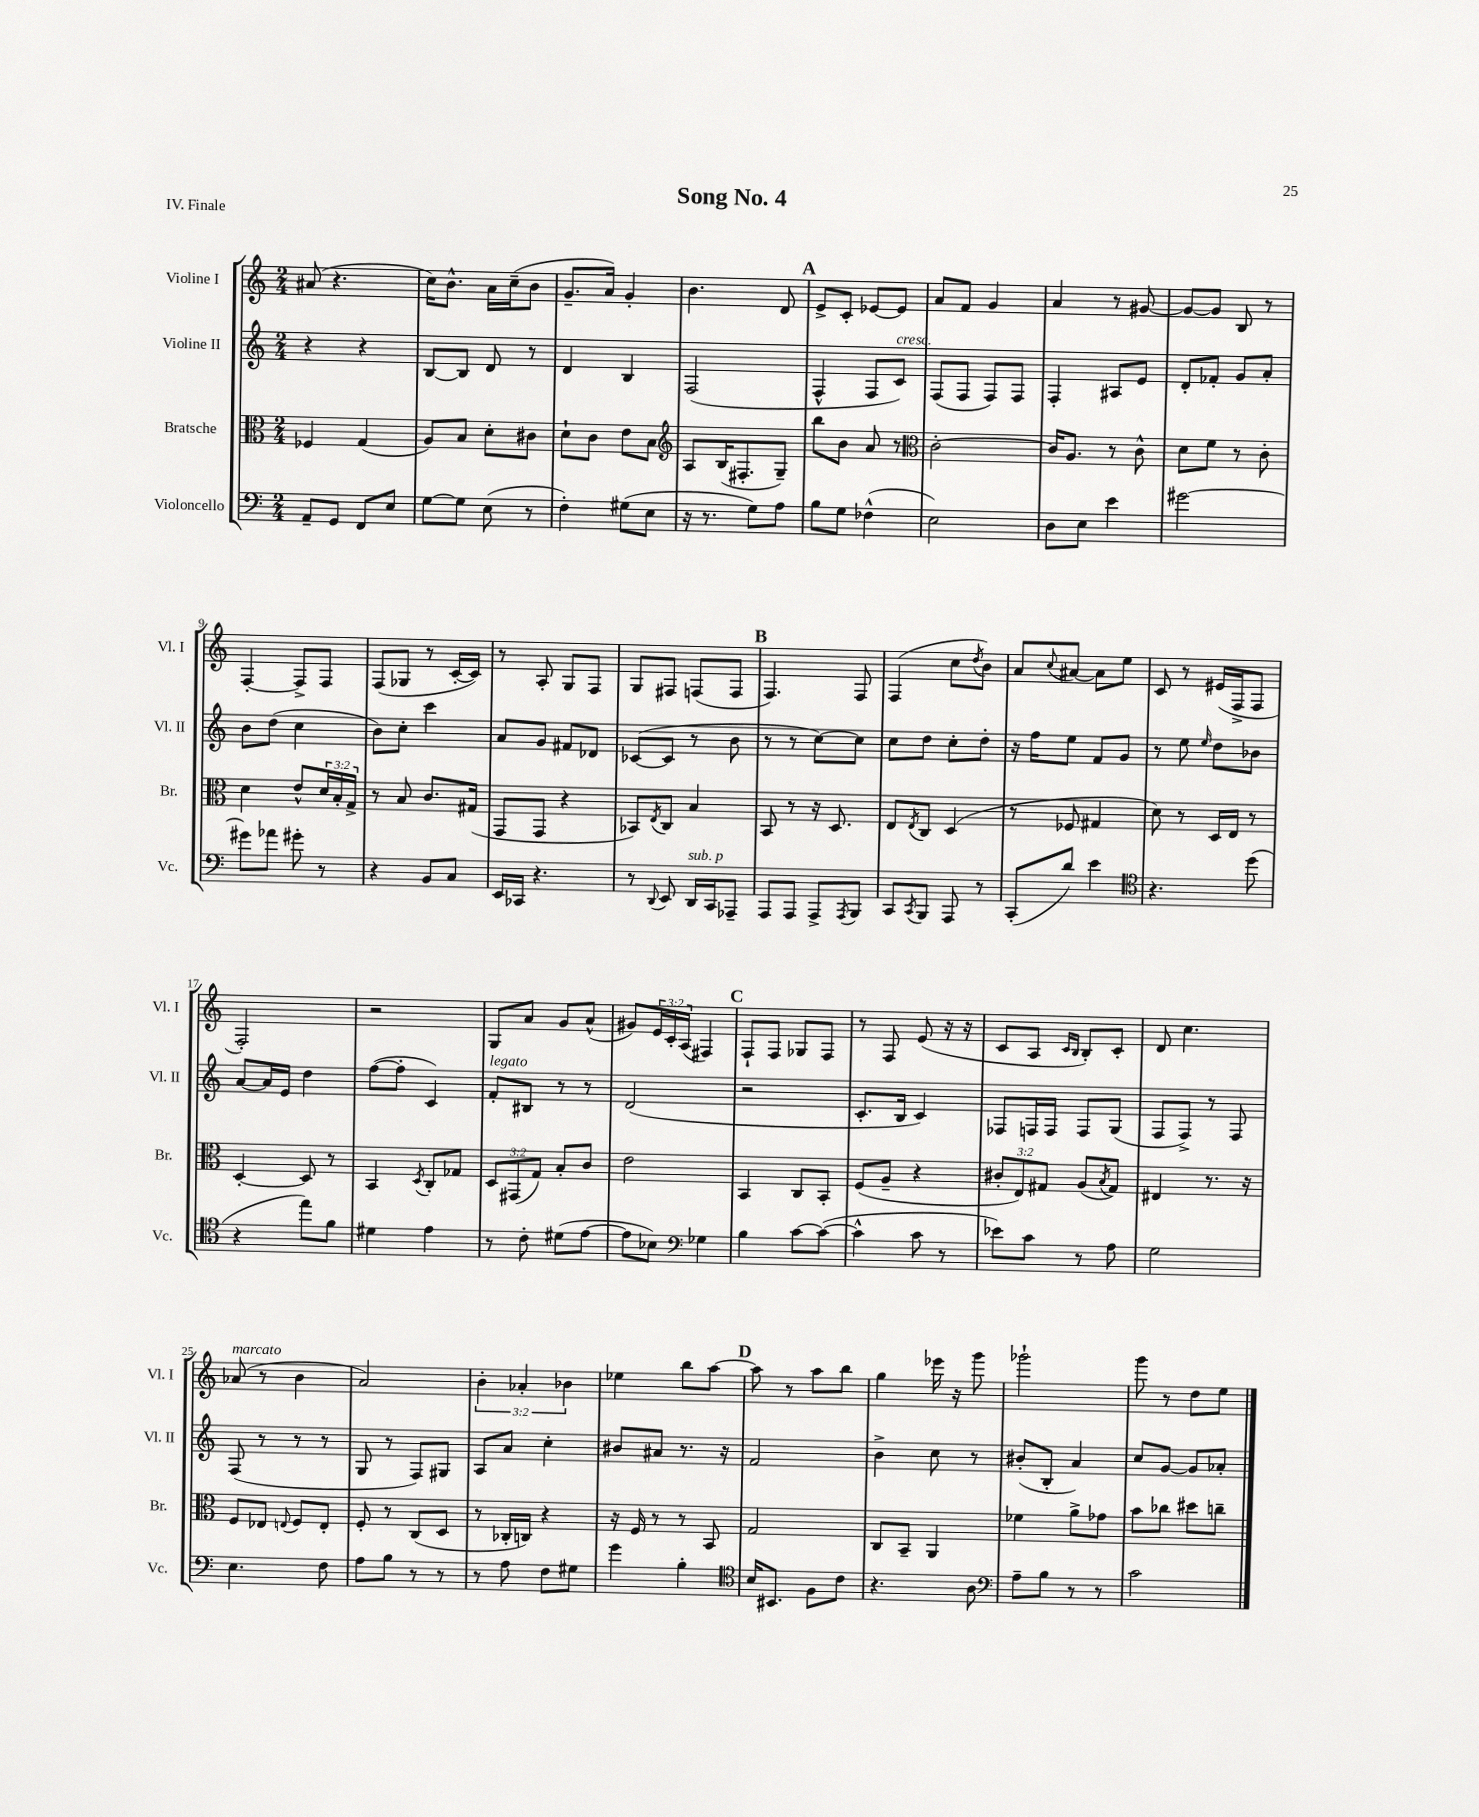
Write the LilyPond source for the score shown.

\header { title = "Song No. 4" piece = "IV. Finale" }
<<
\new StaffGroup <<
\new Staff = "s0" \with { instrumentName = "Violine I" shortInstrumentName = "Vl. I" } {
    \clef treble \key c \major \numericTimeSignature \time 2/4 \override Staff.TupletNumber.text = #tuplet-number::calc-fraction-text
    ais'8( r4. |
    c''16) b'8.-^ a'16 c''16--( b'8 |
    g'8.-- a'16) g'4-. |
    b'4. d'8 |
    \mark \markup { \bold "A" } e'8-> c'8-. ees'8~ ees'8 |
    a'8 f'8 g'4 |
    a'4 r8 gis'8~ |
    gis'8~ gis'8 b8 r8 |
    f4~-. f8-> f8 |
    f8( ges8 r8 c'16~-. c'16) |
    r8 a8-. g8 f8 |
    g8 fis8 f8( f8 |
    \mark \markup { \bold "B" } f4.) f8 |
    f4( c''8 \acciaccatura { d''8 } b'8) |
    a'8 \appoggiatura { c''8 } ais'8~ ais'8 e''8 |
    c'8 r8 eis'16( f16-> f8 |
    f2-.) |
    r2 |
    g8 a'8 g'8 a'8-^( |
    gis'8) \tuplet 3/2 { e'16 c'16-. a16( } fis4) |
    \mark \markup { \bold "C" } f8-! f8 ges8 f8 |
    r8 f8 e'8( r16 r16 |
    c'8 a8 \grace { c'16 b16 } b8-.) c'8-. |
    d'8 c''4. |
    aes'8^\markup { \italic "marcato" }( r8 b'4 |
    a'2) |
    \tuplet 3/2 { b'4-. aes'4-. bes'4 } |
    ees''4 b''8 a''8~ |
    \mark \markup { \bold "D" } a''8 r8 a''8 b''8 |
    g''4 ees'''16 r16 g'''8 |
    ges'''2-! |
    g'''8 r8 d''8 e''8 \bar "|." |
}
\new Staff = "s1" \with { instrumentName = "Violine II" shortInstrumentName = "Vl. II" } {
    \clef treble \key c \major \numericTimeSignature \time 2/4
    r4 r4 |
    b8~ b8 d'8 r8 |
    d'4 b4 |
    f2( |
    \mark \markup { \bold "A" } f4-^ f8 c'8^\markup { \italic "cresc." }) |
    f8( f8 f8) f8 |
    f4-. ais8 e'8 |
    d'8-. fes'8-. g'8 a'8-. |
    b'8 d''8( c''4 |
    b'8) c''8-. c'''4 |
    a'8 g'8 fis'8 des'8 |
    ces'8~( ces'8 r8 b'8 |
    \mark \markup { \bold "B" } r8 r8 c''8~) c''8 |
    c''8 d''8 c''8-. d''8-. |
    r16 f''16 e''8 f'8 g'8 |
    r8 e''8 \grace { e''16 } d''8 bes'8 |
    a'8~ a'16 e'16 d''4 |
    f''8~( f''8-. c'4) |
    f'8-.^\markup { \italic "legato" } bis8 r8 r8 |
    d'2( |
    \mark \markup { \bold "C" } r2 |
    c'8.-. b16 c'4) |
    fes8 f16 f16 f8 g8( |
    f8 f8->) r8 f8 |
    f8( r8 r8 r8 |
    g8 r8 f8) gis8 |
    a8 a'8 c''4-. |
    bis'8 ais'8 r8. r16 |
    \mark \markup { \bold "D" } f'2 |
    b'4-> c''8 r8 |
    bis'8-.( b8-. a'4) |
    c''8 g'8~ g'8 aes'8-. \bar "|." |
}
\new Staff = "s2" \with { instrumentName = "Bratsche" shortInstrumentName = "Br." } {
    \clef alto \key c \major \numericTimeSignature \time 2/4 \override Staff.TupletNumber.text = #tuplet-number::calc-fraction-text
    fes4 g4( |
    a8) b8 d'8-. cis'8 |
    d'8-! c'8 e'8 b8 |
    \clef treble a8 b16( fis8.-. g8--) |
    \mark \markup { \bold "A" } b''8 b'8 a'8 r8 |
    \clef alto c'2~-. |
    c'16 a8. r8 c'8-^ |
    d'8 f'8 r8 c'8-. |
    d'4 e'8-^ \tuplet 3/2 { d'16 b16-. g16-> } |
    r8 b8 c'8. gis16( |
    g,8 g,8 r4 |
    bes,8) \acciaccatura { e8 } c8 b4 |
    \mark \markup { \bold "B" } b,8 r8 r16 d8. |
    e8 \acciaccatura { e8 } c8 d4( |
    r8 fes8 gis4 |
    d'8) r8 d16 e16 r8 |
    d4~-. d8 r8 |
    b,4 \acciaccatura { d8 } c8-. ges8 |
    \tuplet 3/2 { d8 gis,8( g8) } b8-. c'8 |
    e'2 |
    \mark \markup { \bold "C" } b,4 c8 b,8-. |
    f8( a8-- r4 |
    \tuplet 3/2 { cis'8-. e8) gis8 } a8( \acciaccatura { b8 } gis8) |
    eis4 r8. r16 |
    f8 ees8 \appoggiatura { e8 } f8 e8-. |
    f8-. r8 c8( d8 |
    r8 ces16-. c16) r4 |
    r16 f16 r8 r8 b,8 |
    \mark \markup { \bold "D" } g2 |
    c8 b,8-- a,4 |
    fes'4 a'8-> ges'8 |
    b'8 ces''8 dis''8 c''8-- \bar "|." |
}
\new Staff = "s3" \with { instrumentName = "Violoncello" shortInstrumentName = "Vc." } {
    \clef bass \key c \major \numericTimeSignature \time 2/4
    a,8-- g,8 f,8 e8 |
    g8~ g8 e8( r8 |
    f4-.) gis8( e8 |
    r16 r8. g8) a8 |
    \mark \markup { \bold "A" } b8 g8 fes4-^( |
    e2) |
    d8 e8 e'4 |
    gis'2~ |
    gis'8 aes'8 gis'8-. r8 |
    r4 b,8 c8 |
    e,16 ces,16 r4. |
    r8 \appoggiatura { d,8 } e,8 d,16^\markup { \italic "sub. p" } c,16 aes,,8-- |
    \mark \markup { \bold "B" } a,,8 a,,8 a,,8-> \acciaccatura { a,,8 } b,,8 |
    c,8 \acciaccatura { c,8 } b,,8 a,,8 r8 |
    c,8-.( d'8) e'4 |
    \clef tenor r4. d''8( |
    r4 e''8) f'8 |
    dis'4 e'4 |
    r8 c'8-. dis'8( e'8~ |
    e'8 bes8) \clef bass ges4 |
    \mark \markup { \bold "C" } b4 c'8~ c'8~( |
    c'4-^ c'8 r8 |
    ees'8) c'8 r8 a8 |
    g2 |
    e4. f8 |
    a8 b8 r8 r8 |
    r8 a8 f8 gis8 |
    g'4 b4-. |
    \mark \markup { \bold "D" } \clef tenor b16 bis,8. f8 c'8 |
    r4. a8 |
    \clef bass a8-- b8 r8 r8 |
    c'2 \bar "|." |
}
>>
>>
